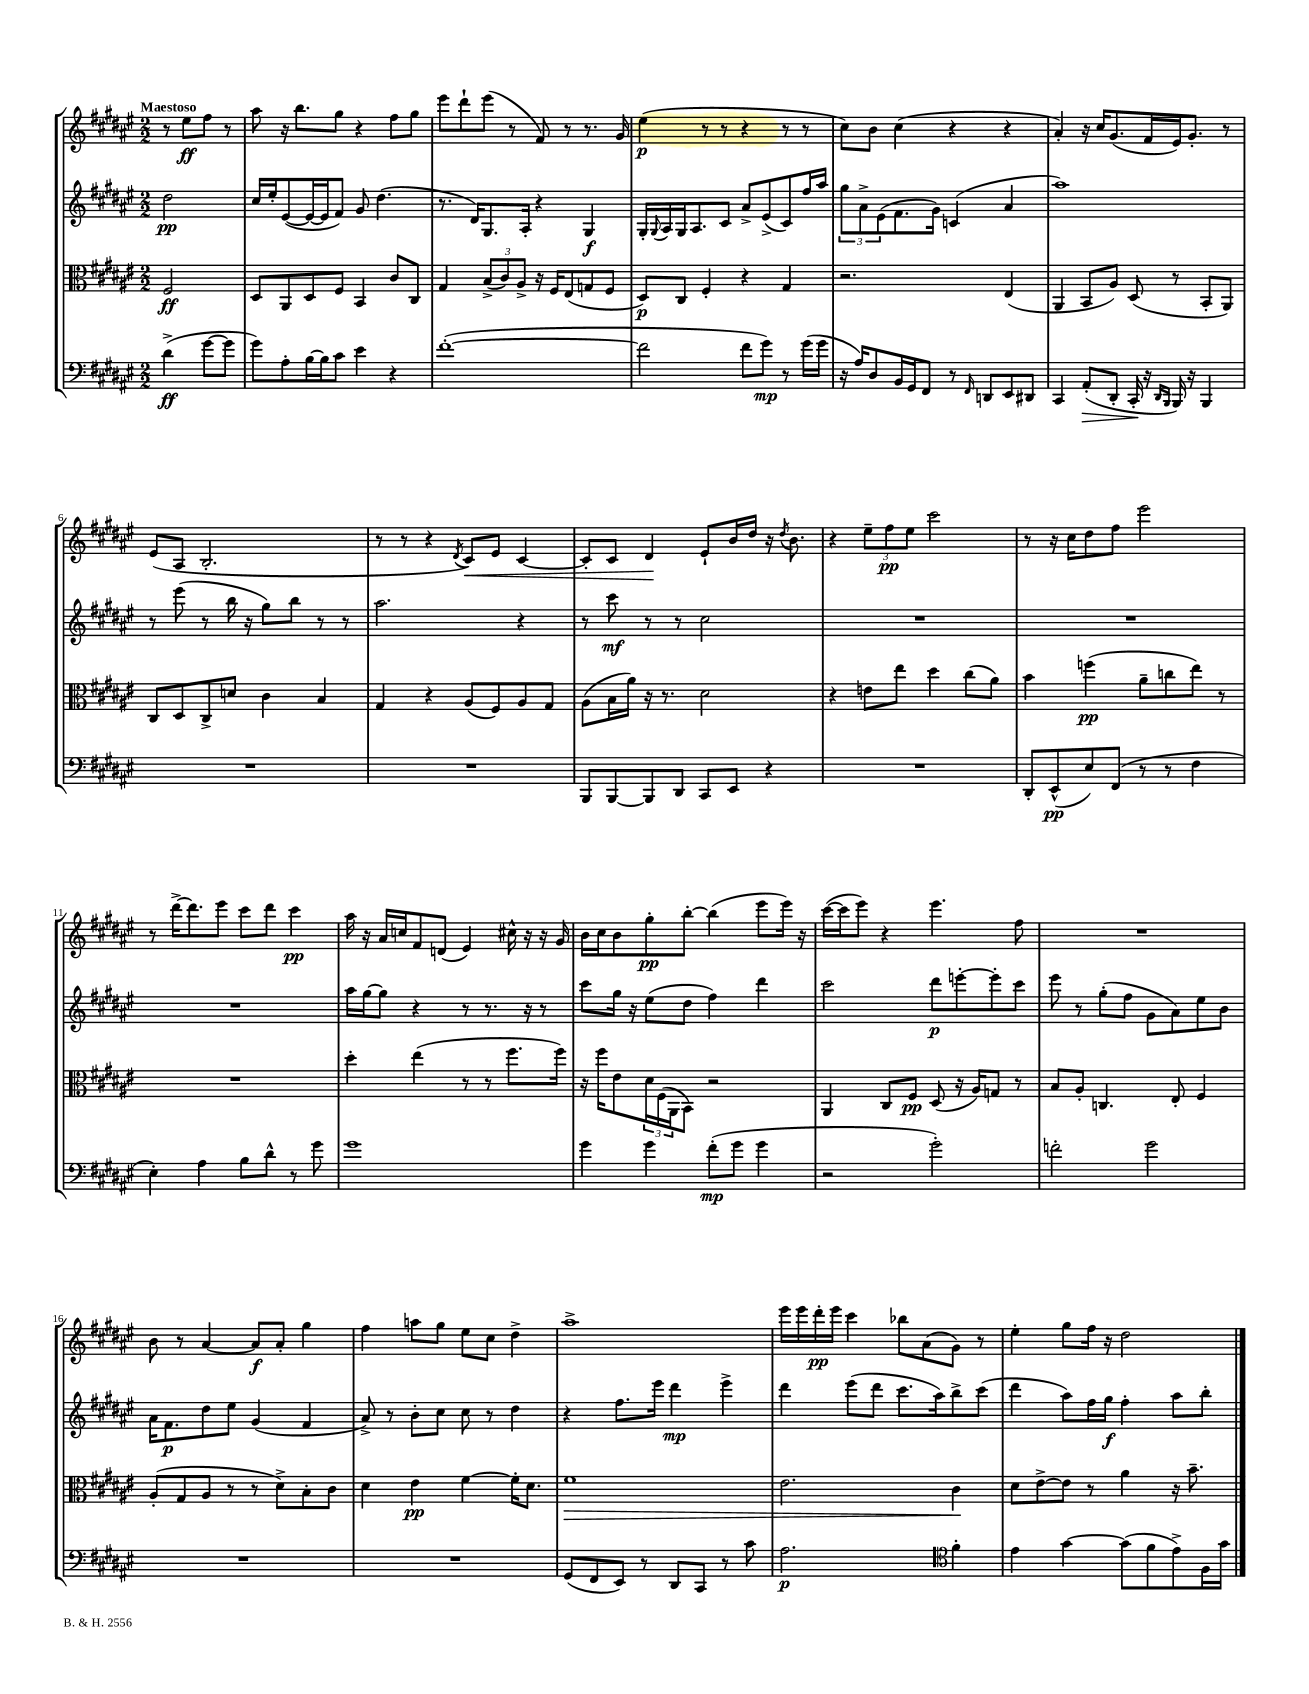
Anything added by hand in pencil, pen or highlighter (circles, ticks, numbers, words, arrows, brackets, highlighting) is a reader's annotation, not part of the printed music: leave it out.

**kern	**kern	**kern	**kern
*staff4	*staff3	*staff2	*staff1
*clefF4	*clefC3	*clefG2	*clefG2
*k[f#c#g#d#a#e#]	*k[f#c#g#d#a#e#]	*k[f#c#g#d#a#e#]	*k[f#c#g#d#a#e#]
*M2/2	*M2/2	*M2/2	*M2/2
(4d#^\	2F#/	2dd#\	8r
.	.	.	8ee#\L
[8g#\L	.	.	8ff#\J
8g#\]J	.	.	8r
=	=	=	=
8g#\L)	8D#/L	16cc#/LL	8aa#\
.	.	16ee#'/J	.
8A#'\	8AA#/	([8e#/	16r
.	.	.	8.bb\L
[16B\L	8D#/	16e#/_L	.
16B\]J	.	16e#/]J	.
8c#\J	8F#/J	8f#/J)	8gg#\J
4e#\	4BB/	8g#/	4r
.	.	(4.dd#\	.
4r	8c#/L	.	8ff#\L
.	8C#/J	.	8gg#\J
=	=	=	=
([1f#'	4G#/	8.r	8eee#\L
.	.	.	8ddd#`\
.	.	16d#/LK)	.
.	(12B^/L	8.G#/	(8eee#\J
.	12c#/)	.	.
.	.	.	8r
.	12A#^/J	.	.
.	.	16A#'/Jk	.
.	16r	4r	8f#/)
.	16F#/LK	.	.
.	(8E#/	.	8r
.	8G/	4G#/	8.r
.	8F#/J	.	.
.	.	.	16g#/
=	=	=	=
2f#\]	8D#/L)	16G#'/LL	(4ee#\
.	.	8qqG#/	.
.	.	16A#/	.
.	8C#/J	16G#/J	.
.	.	8.A#/	.
.	4F#'/	.	8r
.	.	8c#/J	8r
8f#\L	4r	8a#^/L	4r
8g#\J)	.	(8e#^/	.
8r	4G#/	8c#/)	8r
(16g#\LL	.	16ff#/L	8r
16g#\JJ	.	16aa#/JJ	.
=	=	=	=
16r	2.r	12gg#\L	8cc#\L)
16A#/LK)	.	.	.
.	.	12a#^\	.
8D#/	.	.	8b\J
.	.	(12e#\	.
16BB/L	.	8.f#\	(4cc#\
16GG#/J	.	.	.
8FF#/J	.	.	.
.	.	16g#\Jk)	.
8r	.	(4c/	4r
16qqFF#/	.	.	.
8DD/L	.	.	.
8EE#/	(4E#/	4a#/	4r
8DD#/J	.	.	.
=	=	=	=
4CC#/	4AA#/	1aa#)	4a#'/)
(8AA#'/L	8BB/L	.	16r
.	.	.	16cc#/LK
8DD#'/J	8A#/J)	.	(8.g#/
16CC#'/	(8D#/	.	.
16r	.	.	16f#/L
16qqDD#/LL	.	.	.
16qqBBB/JJ	.	.	.
16BBB/)	8r	.	16e#/J)
16r	.	.	8.g#'/J
4BBB/	8BB'/L	.	.
.	8AA#/J)	.	8r
=	=	=	=
1r	8C#/L	8r	(8e#/L
.	8D#/	(8eee#\	8A#/J
.	8C#^/	8r	2.B'/
.	8d/J	16bb\	.
.	.	16r	.
.	4c#\	8gg#\L)	.
.	.	8bb\J	.
.	4B/	8r	.
.	.	8r	.
=	=	=	=
1r	4G#/	2.aa#\	8r
.	.	.	8r
.	4r	.	4r
.	.	.	8qd#/
.	(8A#/L	.	8c#/L)
.	8F#/)	.	8e#/J
.	8A#/	4r	[4c#/
.	8G#/J	.	.
=	=	=	=
8BBB/L	(8A#\L	8r	8c#'/]L
[8BBB/	16B\L	8ccc#\	8c#/J
.	16a#\JJ)	.	.
8BBB/]	16r	8r	4d#/
.	8.r	.	.
8DD#/J	.	8r	.
8CC#/L	2d#\	2cc#\	8e#`/L
8EE#/J	.	.	16b/L
.	.	.	16dd#/JJ
4r	.	.	16r
.	.	.	8qdd#/
.	.	.	8.b\
=	=	=	=
1r	4r	1r	4r
.	8e\L	.	12ee#~\L
.	.	.	12ff#\
.	8ee#\J	.	.
.	.	.	12ee#\J
.	4dd#\	.	2ccc#\
.	(8cc#\L	.	.
.	8a#\J)	.	.
=	=	=	=
8DD#'/L	4b\	1r	8r
(8EE#^^/	.	.	16r
.	.	.	16cc#\LK
8E#/)	(4ff\	.	8dd#\
(8FF#/J	.	.	8ff#\J
8r	8a#~\L	.	2eee#\
8r	8cc\	.	.
4F#\	8ee#\J)	.	.
.	8r	.	.
=	=	=	=
4E#'\)	1r	1r	8r
.	.	.	[16ddd#^\LK
.	.	.	8.ddd#\]
4A#\	.	.	.
.	.	.	8eee#\J
8B\L	.	.	8ccc#\L
8d#^^\J	.	.	8ddd#\J
8r	.	.	4ccc#\
8g#\	.	.	.
=	=	=	=
1g#	4dd#'\	16aa#\LL	16aa#\
.	.	[16gg#\J	16r
.	.	8gg#\]J	16a#/LL
.	.	.	16cc/J
.	(4ee#\	4r	8f#/
.	.	.	(8d/J
.	8r	8r	4e#/)
.	8r	8.r	.
.	8.ff#\L	.	16cc#^^\
.	.	16r	16r
.	.	8r	16r
.	16ff#\Jk)	.	16g#/
=	=	=	=
4g#\	16r	8ccc#\L	16b\LL
.	16ff#\LK	.	16cc#\J
.	8e#\	16gg#\Jk	8b\
.	.	16r	.
4g#\	24d#\L	(8ee#\L	8gg#'\
.	(24F#\	.	.
.	24AA#\J	.	.
.	8BB\J)	8dd#\J	[8bb'\J
(8f#'\L	2r	4ff#\)	(4bb\]
8g#\J	.	.	.
4g#\	.	4ddd#\	8eee#\L
.	.	.	16eee#\Jk)
.	.	.	16r
=	=	=	=
2r	4AA#/	2ccc#\	([16ccc#\LL
.	.	.	16ccc#\]J
.	.	.	8eee#\J)
.	8C#/L	.	4r
.	8F#/J	.	.
2g#'\)	(8D#/	8ddd#\L	4.eee#\
.	16r	[8eee'\	.
.	16A#/LK)	.	.
.	8G/J	8eee'\]	.
.	8r	8ccc#\J	8ff#\
=	=	=	=
2f'\	8B/L	8eee#\	1r
.	8A#'/J	8r	.
.	4.C/	(8gg#'\L	.
.	.	8ff#\J	.
2g#\	.	8g#\L	.
.	8E#'/	8a#\)	.
.	4F#/	8ee#\	.
.	.	8b\J	.
=	=	=	=
1r	(8A#'/L	16a#\LK	8b\
.	.	8.f#\	.
.	8G#/	.	8r
.	8A#/J	8dd#\	[4a#/
.	8r	8ee#\J	.
.	8r	(4g#/	8a#/]L
.	8d#^\L)	.	8a#'/J
.	8B'\	4f#/	4gg#\
.	8c#\J	.	.
=	=	=	=
1r	4d#\	8a#^/)	4ff#\
.	.	8r	.
.	4e#\	8b'\L	8aa\L
.	.	8cc#\J	8gg#\J
.	[4f#\	8cc#\	8ee#\L
.	.	8r	8cc#\J
.	16f#'\]LK	4dd#\	4dd#^\
.	8.d#\J	.	.
=	=	=	=
(8GG#/L	1f#	4r	1aa#^
8FF#/	.	.	.
8EE#/J)	.	8.ff#\L	.
8r	.	.	.
.	.	16eee#\Jk	.
8DD#/L	.	4ddd#\	.
8CC#/J	.	.	.
8r	.	4eee#^\	.
8c#\	.	.	.
=	=	=	=
2.A#\	2.e#\	4ddd#\	16eee#\LL
.	.	.	16eee#\
.	.	.	16ddd#'\
.	.	.	16eee#\JJ
.	.	(8eee#\L	4ccc#\
.	.	8ddd#\J	.
.	.	8.ccc#\L	8bb-\L
.	.	.	(8a#\
.	.	16aa#\k)	.
*clefC4	*	*	*
4f#'\	4c#\	8bb^\	8g#\J)
.	.	(8ccc#\J	8r
=	=	=	=
4e#\	8d#\L	4ddd#\	4ee#'\
.	[8e#^\	.	.
[4g#\	8e#\]J	8aa#\L)	8gg#\L
.	8r	16ff#\L	16ff#\Jk
.	.	16gg#\JJ	16r
(8g#\]L	4a#\	4ff#'\	2dd#\
8f#\	.	.	.
8e#^\)	16r	8aa#\L	.
.	8.b~\	.	.
16F#\L	.	8bb'\J	.
16g#\JJ	.	.	.
==	==	==	==
*-	*-	*-	*-
